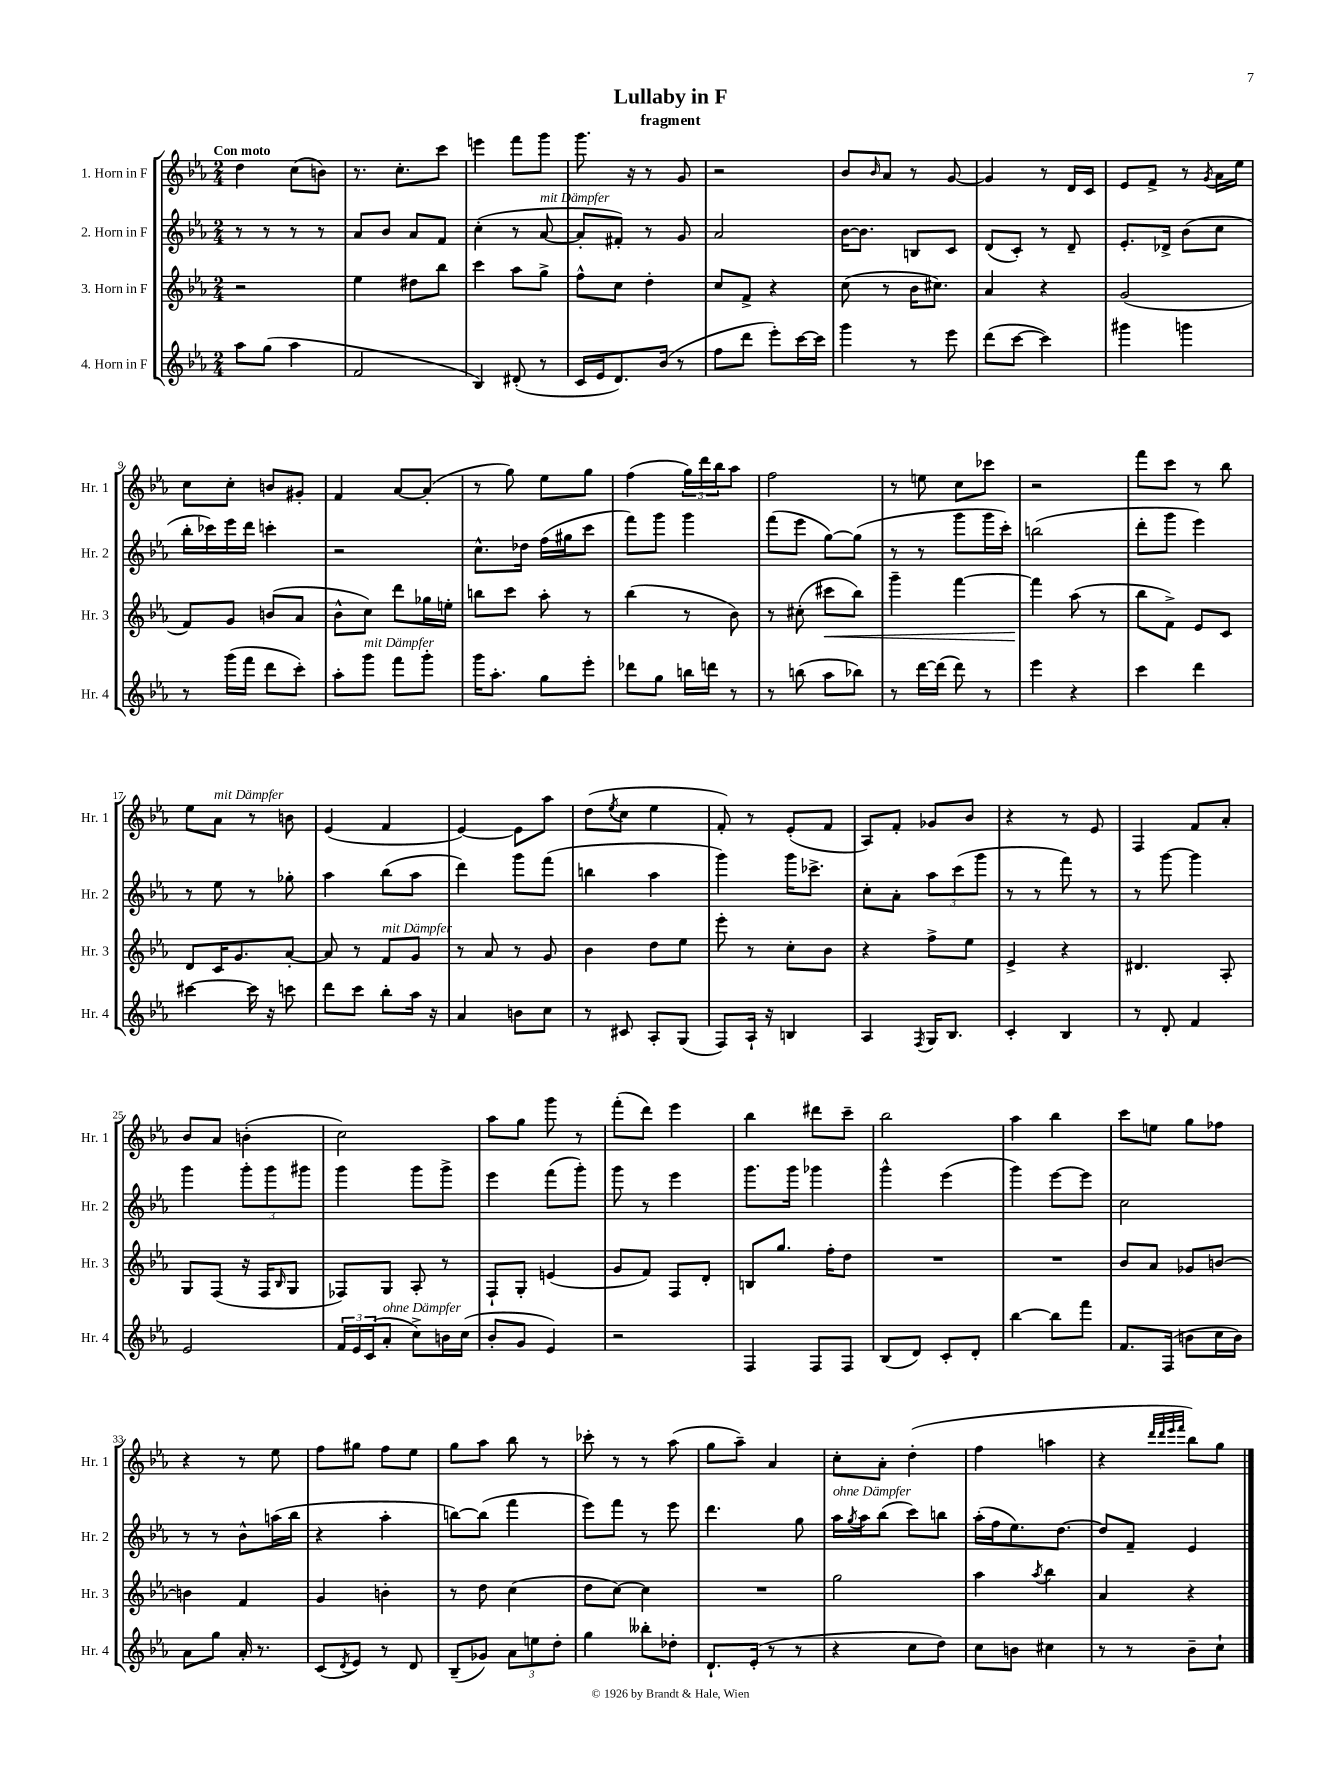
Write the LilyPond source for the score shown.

\header { title = "Lullaby in F" subtitle = "fragment" }
<<
\new StaffGroup <<
\new Staff = "s0" \with { instrumentName = "1. Horn in F" shortInstrumentName = "Hr. 1" } {
    \clef treble \key ees \major \numericTimeSignature \time 2/4 \tempo "Con moto"
    d''4 c''8( b'8) |
    r8. c''8.-. c'''8 |
    e'''4 f'''8 g'''8 |
    g'''8. r16 r8 g'8 |
    r2 |
    bes'8 \grace { bes'16 } aes'8 r8 g'8~ |
    g'4 r8 d'16 c'16 |
    ees'8 f'8-> r8 \acciaccatura { g'8 } aes'16 ees''16 |
    c''8 c''8-. b'8 gis'8-. |
    f'4 aes'8~ aes'8-.( |
    r8 g''8) ees''8 g''8 |
    f''4( \tuplet 3/2 { g''16) d'''16 bes''16 } aes''8 |
    f''2 |
    r8 e''8 c''8 ces'''8 |
    r2 |
    f'''8 c'''8 r8 bes''8 |
    ees''8 aes'8^\markup { \italic "mit Dämpfer" } r8 b'8 |
    ees'4( f'4 |
    ees'4~) ees'8 aes''8 |
    d''8( \acciaccatura { ees''8 } c''8 ees''4 |
    f'8-.) r8 ees'8-.( f'8 |
    aes8) f'8-. ges'8 bes'8 |
    r4 r8 ees'8 |
    f4 f'8 aes'8-. |
    bes'8 aes'8 b'4-.( |
    c''2) |
    aes''8 g''8 g'''8 r8 |
    f'''8-.( d'''8) ees'''4 |
    bes''4 dis'''8 c'''8-- |
    bes''2 |
    aes''4 bes''4 |
    c'''8 e''8 g''8 fes''8 |
    r4 r8 ees''8 |
    f''8 gis''8 f''8 ees''8 |
    g''8 aes''8 bes''8 r8 |
    ces'''8-. r8 r8 aes''8( |
    g''8 aes''8--) aes'4 |
    c''8-. aes'8-. d''4-.( |
    f''4 a''4 |
    r4 \grace { d'''32 d'''32 ees'''32 f'''32 } bes''8) g''8 \bar "|." |
}
\new Staff = "s1" \with { instrumentName = "2. Horn in F" shortInstrumentName = "Hr. 2" } {
    \clef treble \key ees \major \numericTimeSignature \time 2/4
    r8 r8 r8 r8 |
    aes'8 bes'8 aes'8 f'8 |
    c''4-.( r8 aes'8~^\markup { \italic "mit Dämpfer" } |
    aes'8-. fis'8-.) r8 g'8 |
    aes'2 |
    bes'16~ bes'8. b8 c'8 |
    d'8( c'8-.) r8 d'8-- |
    ees'8.-. des'16-> bes'8( c''8 |
    bes''16-. ces'''16) ees'''16 d'''16 c'''4-. |
    r2 |
    c''8.-^ des''16 f''16( gis''16 c'''8 |
    f'''8) g'''8 g'''4 |
    f'''8( ees'''8 g''8~) g''8( |
    r8 r8 g'''8 g'''16 c'''16-.) |
    b''2( |
    d'''8-. g'''8 ees'''4) |
    r8 ees''8 r8 ges''8-. |
    aes''4 bes''8( aes''8 |
    d'''4) g'''8 f'''8( |
    b''4 aes''4 |
    g'''4) g'''16 ces'''8.-> |
    c''8-. aes'8-. \tuplet 3/2 { aes''8 c'''8( g'''8 } |
    r8 r8 f'''8) r8 |
    r8 g'''8~ g'''4 |
    g'''4 \tuplet 3/2 { g'''8-. g'''8 gis'''8 } |
    g'''4 g'''8 g'''8-> |
    ees'''4 f'''8( g'''8-.) |
    g'''8 r8 ees'''4 |
    g'''8. g'''16 ges'''4 |
    g'''4-^ ees'''4( |
    g'''4) ees'''8~ ees'''8 |
    c''2 |
    r8 r8 bes'8-^ a''16( bes''16 |
    r4 aes''4-. |
    b''8~) b''8( f'''4 |
    ees'''8) f'''8 r8 ees'''8 |
    d'''4. g''8 |
    aes''16^\markup { \italic "ohne Dämpfer" } \acciaccatura { g''8 } aes''16 bes''8( c'''8) b''8 |
    aes''16-.( f''16 ees''8.) d''8.~ |
    d''8 f'8-- ees'4 \bar "|." |
}
\new Staff = "s2" \with { instrumentName = "3. Horn in F" shortInstrumentName = "Hr. 3" } {
    \clef treble \key ees \major \numericTimeSignature \time 2/4
    r2 |
    ees''4 dis''8 bes''8 |
    c'''4 aes''8 g''8-> |
    f''8-^ c''8 d''4-. |
    c''8 f'8-> r4 |
    c''8( r8 bes'16 cis''8.) |
    aes'4 r4 |
    g'2( |
    f'8) g'8 b'8( aes'8 |
    bes'8-^ c''8) d'''8 ges''16 e''16-. |
    b''8 c'''8 aes''8-. r8 |
    bes''4( r8 bes'8) |
    r8 cis''8-.( cis'''8\< bes''8) |
    g'''4-- f'''4~ |
    f'''4\! aes''8( r8 |
    bes''8 f'8->) ees'8 c'8 |
    d'8 c'16 g'8. aes'8~-. |
    aes'8 r8 f'8^\markup { \italic "mit Dämpfer" } g'8 |
    r8 aes'8 r8 g'8 |
    bes'4 d''8 ees''8 |
    ees'''8-. r8 c''8-. bes'8 |
    r4 f''8-> ees''8 |
    ees'4-> r4 |
    dis'4. aes8-. |
    g8 f8( r16 f16 \grace { bes16 } g8 |
    fes8) g8 aes8-. r8 |
    f8-! g8-. e'4( |
    g'8 f'8) f8 d'8-. |
    b8 g''8. f''16-. d''8 |
    R2 |
    R2 |
    bes'8 aes'8 ges'8 b'8~ |
    b'4 f'4 |
    g'4 b'4-. |
    r8 d''8 c''4( |
    d''8 c''8~) c''4 |
    R2 |
    g''2 |
    aes''4 \acciaccatura { aes''8 } bes''4 |
    aes'4 r4 \bar "|." |
}
\new Staff = "s3" \with { instrumentName = "4. Horn in F" shortInstrumentName = "Hr. 4" } {
    \clef treble \key ees \major \numericTimeSignature \time 2/4
    aes''8 g''8( aes''4 |
    f'2 |
    bes4) dis'8-.( r8 |
    c'16 ees'16 d'8.) bes'16( r8 |
    f''8 d'''8 ees'''8-.) c'''16~ c'''16 |
    g'''4 r8 ees'''8 |
    d'''8( c'''8~ c'''4) |
    gis'''4 g'''4 |
    r8 g'''16( f'''16 d'''8 c'''8-.) |
    aes''8-. g'''8^\markup { \italic "mit Dämpfer" } f'''8 g'''8-. |
    g'''16 aes''8.-. g''8 ees'''8-. |
    des'''8 g''8 b''16 d'''16 r8 |
    r8 b''8( aes''8 bes''8) |
    r8 d'''16~ d'''16( d'''8) r8 |
    ees'''4 r4 |
    c'''4 d'''4 |
    cis'''4~ cis'''16 r16 c'''8 |
    d'''8 c'''8 bes''8-. aes''16 r16 |
    aes'4 b'8 c''8 |
    r8 cis'8 aes8-. g8( |
    f8) aes16-! r16 b4 |
    aes4 \acciaccatura { f8 } g16 bes8. |
    c'4-. bes4 |
    r8 d'8-. f'4 |
    ees'2 |
    \tuplet 3/2 { f'16 ees'16 c'16( } aes'8-.^\markup { \italic "ohne Dämpfer" } c''8->) b'16 c''16( |
    bes'8-. g'8 ees'4) |
    r2 |
    f4 f8 f8 |
    bes8( d'8) c'8-. d'8-. |
    bes''4~ bes''8 f'''8 |
    f'8. f16( b'8 c''16 b'16) |
    aes'8 g''8 aes'16-. r8. |
    c'8( \acciaccatura { d'8 } ees'8) r8 d'8 |
    bes8--( ges'8) \tuplet 3/2 { aes'8 e''8 d''8-. } |
    g''4 beses''8-. des''8-. |
    d'8.-! ees'16-.( r8 r8 |
    r4 c''8 d''8) |
    c''8 b'8 cis''4 |
    r8 r8 bes'8-- c''8-! \bar "|." |
}
>>
>>
